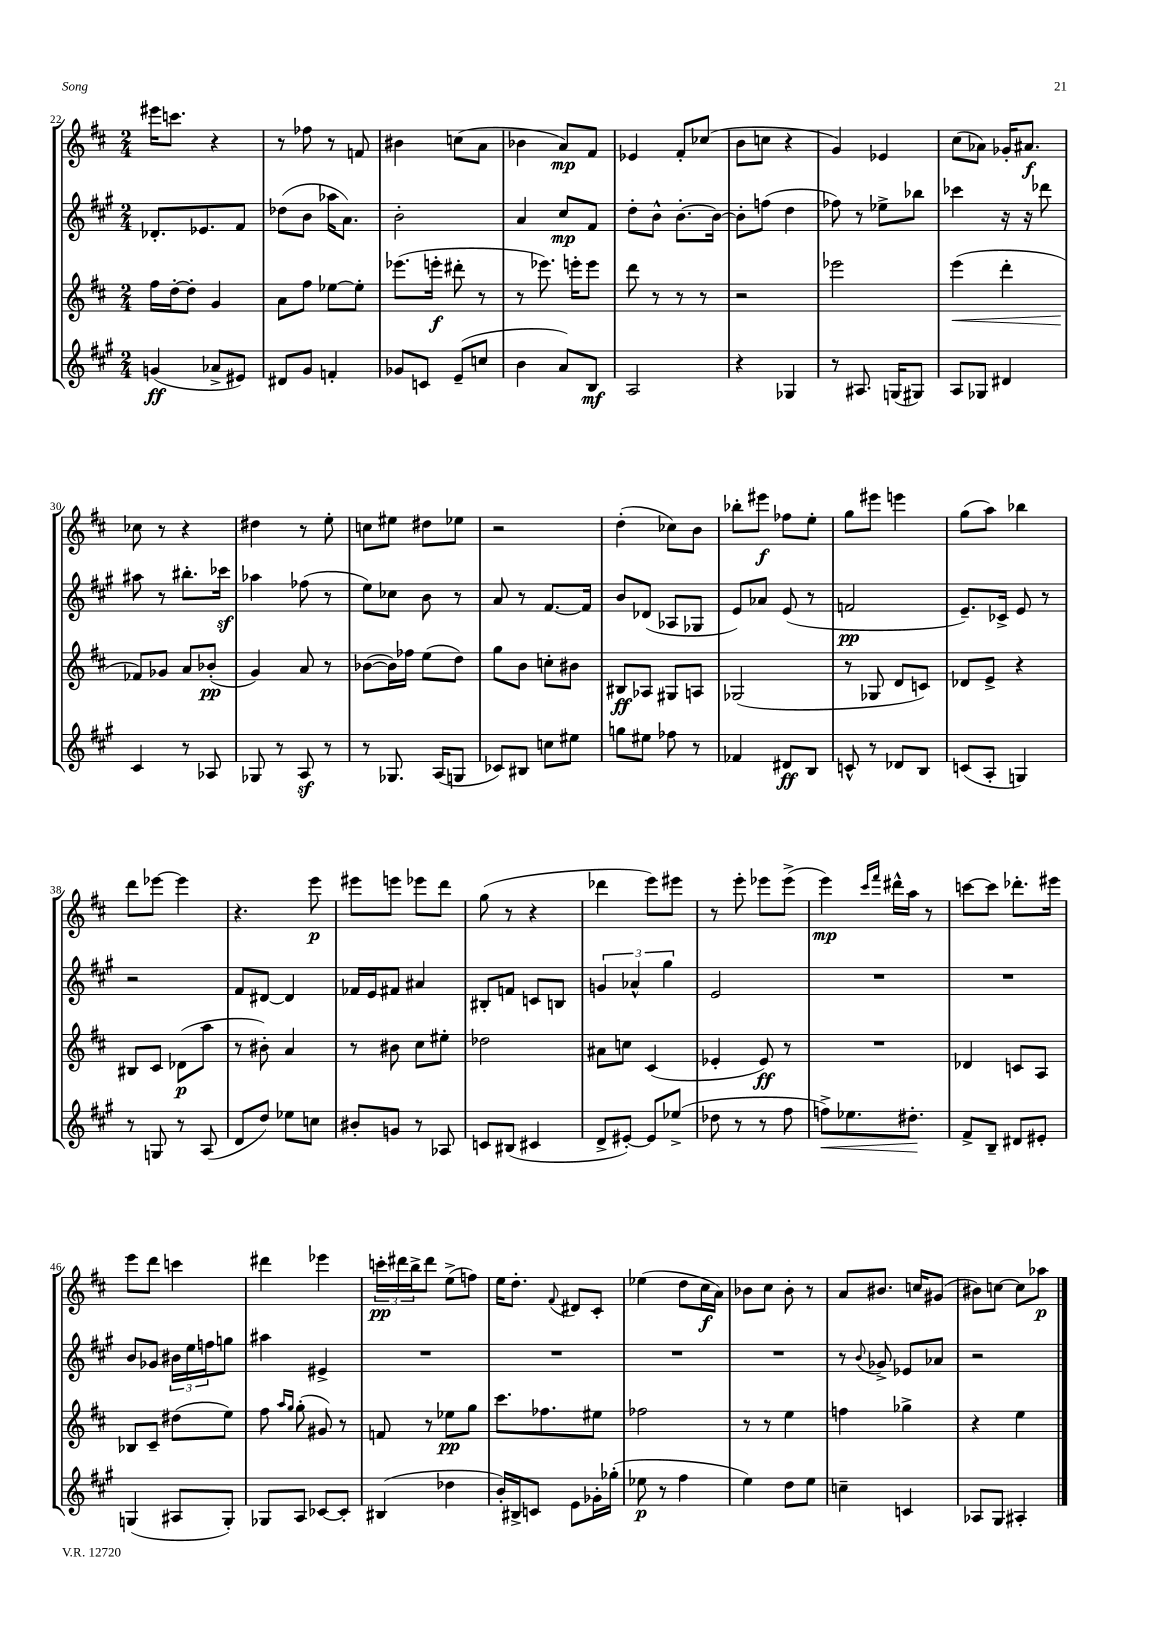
<<
\new StaffGroup <<
\new Staff = "s0" {
    \clef treble \key d \major \numericTimeSignature \time 2/4
    eis'''16 c'''8. r4 |
    r8 fes''8 r8 f'8 |
    bis'4 c''8( a'8 |
    bes'4 a'8\mp) fis'8 |
    ees'4 fis'8-. ces''8( |
    b'8 c''8 r4 |
    g'4) ees'4 |
    cis''8( aes'8) ges'16-. ais'8.\f |
    ces''8 r8 r4 |
    dis''4 r8 e''8-. |
    c''8 eis''8 dis''8 ees''8 |
    r2 |
    d''4-.( ces''8) b'8 |
    bes''8-. eis'''8\f fes''8 e''8-. |
    g''8 eis'''8 e'''4 |
    g''8( a''8) bes''4 |
    d'''8 ees'''8~ ees'''4 |
    r4. e'''8\p |
    eis'''8 e'''8 ees'''8 d'''8 |
    g''8( r8 r4 |
    des'''4 e'''8) eis'''8 |
    r8 e'''8-. ees'''8 ees'''8->( |
    e'''4\mp) \grace { cis'''16 fis'''16 } dis'''16-^ a''16 r8 |
    c'''8~ c'''8 des'''8.-. eis'''16 |
    e'''8 d'''8 c'''4 |
    dis'''4 ees'''4 |
    \tuplet 3/2 { c'''16-.\pp dis'''16 b''16-> } dis'''8 e''8->( f''8) |
    e''16 d''8.-. \appoggiatura { fis'8 } dis'8 cis'8-. |
    ees''4( d''8 cis''16\f a'16) |
    bes'8 cis''8 bes'8-. r8 |
    a'8 bis'8. c''16 gis'8( |
    bis'8) c''8~ c''8 aes''8\p \bar "|." |
}
\new Staff = "s1" {
    \clef treble \key a \major \numericTimeSignature \time 2/4
    des'8.-. ees'8. fis'8 |
    des''8( b'8 aes''16 a'8.) |
    b'2-. |
    a'4 cis''8\mp fis'8 |
    d''8-. b'8-^ b'8.~-. b'16~ |
    b'8-. f''8( d''4 |
    fes''8) r8 ees''8-> bes''8 |
    ces'''4 r16 r16 des'''8 |
    ais''8 r8 bis''8.-. ces'''16\sf |
    aes''4 fes''8( r8 |
    e''8) ces''8 b'8 r8 |
    a'8 r8 fis'8.~ fis'16 |
    b'8 des'8( aes8 ges8 |
    e'8) aes'8 e'8( r8 |
    f'2\pp |
    e'8.--) ces'16-> e'8 r8 |
    r2 |
    fis'8 dis'8~ dis'4 |
    fes'16 e'16 fis'8 ais'4 |
    bis8-. f'8 c'8 b8 |
    \tuplet 3/2 { g'4 aes'4-^ gis''4 } |
    e'2 |
    R2 |
    R2 |
    b'8 ges'8 \tuplet 3/2 { bis'16 e''16 f''16 } g''8 |
    ais''4 eis'4-> |
    R2 |
    R2 |
    R2 |
    R2 |
    r8 \appoggiatura { b'8 } ges'8-> ees'8 aes'8 |
    r2 \bar "|." |
}
\new Staff = "s2" {
    \clef treble \key d \major \numericTimeSignature \time 2/4
    fis''16 d''16~-. d''8-. g'4 |
    a'8 fis''8 ees''8~ ees''8-. |
    ees'''8.( e'''16-.\f dis'''8-. r8 |
    r8 ees'''8.) e'''16-. e'''8 |
    d'''8 r8 r8 r8 |
    r2 |
    ees'''2 |
    e'''4\<( d'''4-. |
    fes'8\!) ges'8 a'8 bes'8-.\pp( |
    g'4) a'8 r8 |
    bes'8~( bes'16) fes''16 e''8( d''8) |
    g''8 b'8 c''8-. bis'8 |
    bis8\ff aes8 gis8 a8 |
    ges2( |
    r8 ges8 d'8 c'8) |
    des'8 e'8-> r4 |
    bis8 cis'8 des'8\p( a''8 |
    r8 bis'8-.) a'4 |
    r8 bis'8 cis''8 eis''8-. |
    des''2 |
    ais'8 c''8 cis'4( |
    ees'4-. ees'8\ff) r8 |
    R2 |
    des'4 c'8 a8 |
    bes8 cis'8-- dis''8( e''8) |
    fis''8 \grace { a''16 g''16 } g''8-.( gis'8) r8 |
    f'8 r8 ees''8\pp g''8 |
    cis'''8. fes''8. eis''8 |
    fes''2 |
    r8 r8 e''4 |
    f''4 ges''4-> |
    r4 e''4 \bar "|." |
}
\new Staff = "s3" {
    \clef treble \key a \major \numericTimeSignature \time 2/4
    g'4\ff( aes'8-> eis'8) |
    dis'8 gis'8 f'4-. |
    ges'8 c'8 e'8--( c''8 |
    b'4 a'8) b8\mf |
    a2 |
    r4 ges4 |
    r8 ais8. g16( gis8) |
    a8 ges8 dis'4 |
    cis'4 r8 aes8 |
    ges8 r8 a8\sf r8 |
    r8 ges8. a16( g8 |
    ces'8) bis8 c''8 eis''8 |
    g''8 eis''8 fes''8 r8 |
    fes'4 dis'8\ff b8 |
    c'8-^ r8 des'8 b8 |
    c'8( a8-. g4) |
    r8 g8 r8 a8( |
    d'8 d''8) ees''8 c''8 |
    bis'8-. g'8 r8 aes8 |
    c'8 bis8( cis'4 |
    d'8-> eis'8~-.) eis'8 ees''8->( |
    des''8 r8 r8 fis''8 |
    f''8->\<) ees''8. dis''8.-.\! |
    fis'8-> b8-- dis'8 eis'8-. |
    g4( ais8 g8-.) |
    ges8 a8 ces'8~ ces'8-. |
    bis4( des''4 |
    b'16-.) bis16-> c'8 e'8 ges'16-. ges''16-.( |
    ees''8\p r8 fis''4 |
    e''4) d''8 e''8 |
    c''4-- c'4 |
    aes8 gis8 ais4-. \bar "|." |
}
>>
>>
\layout { \context { \Score currentBarNumber = #22 } }
